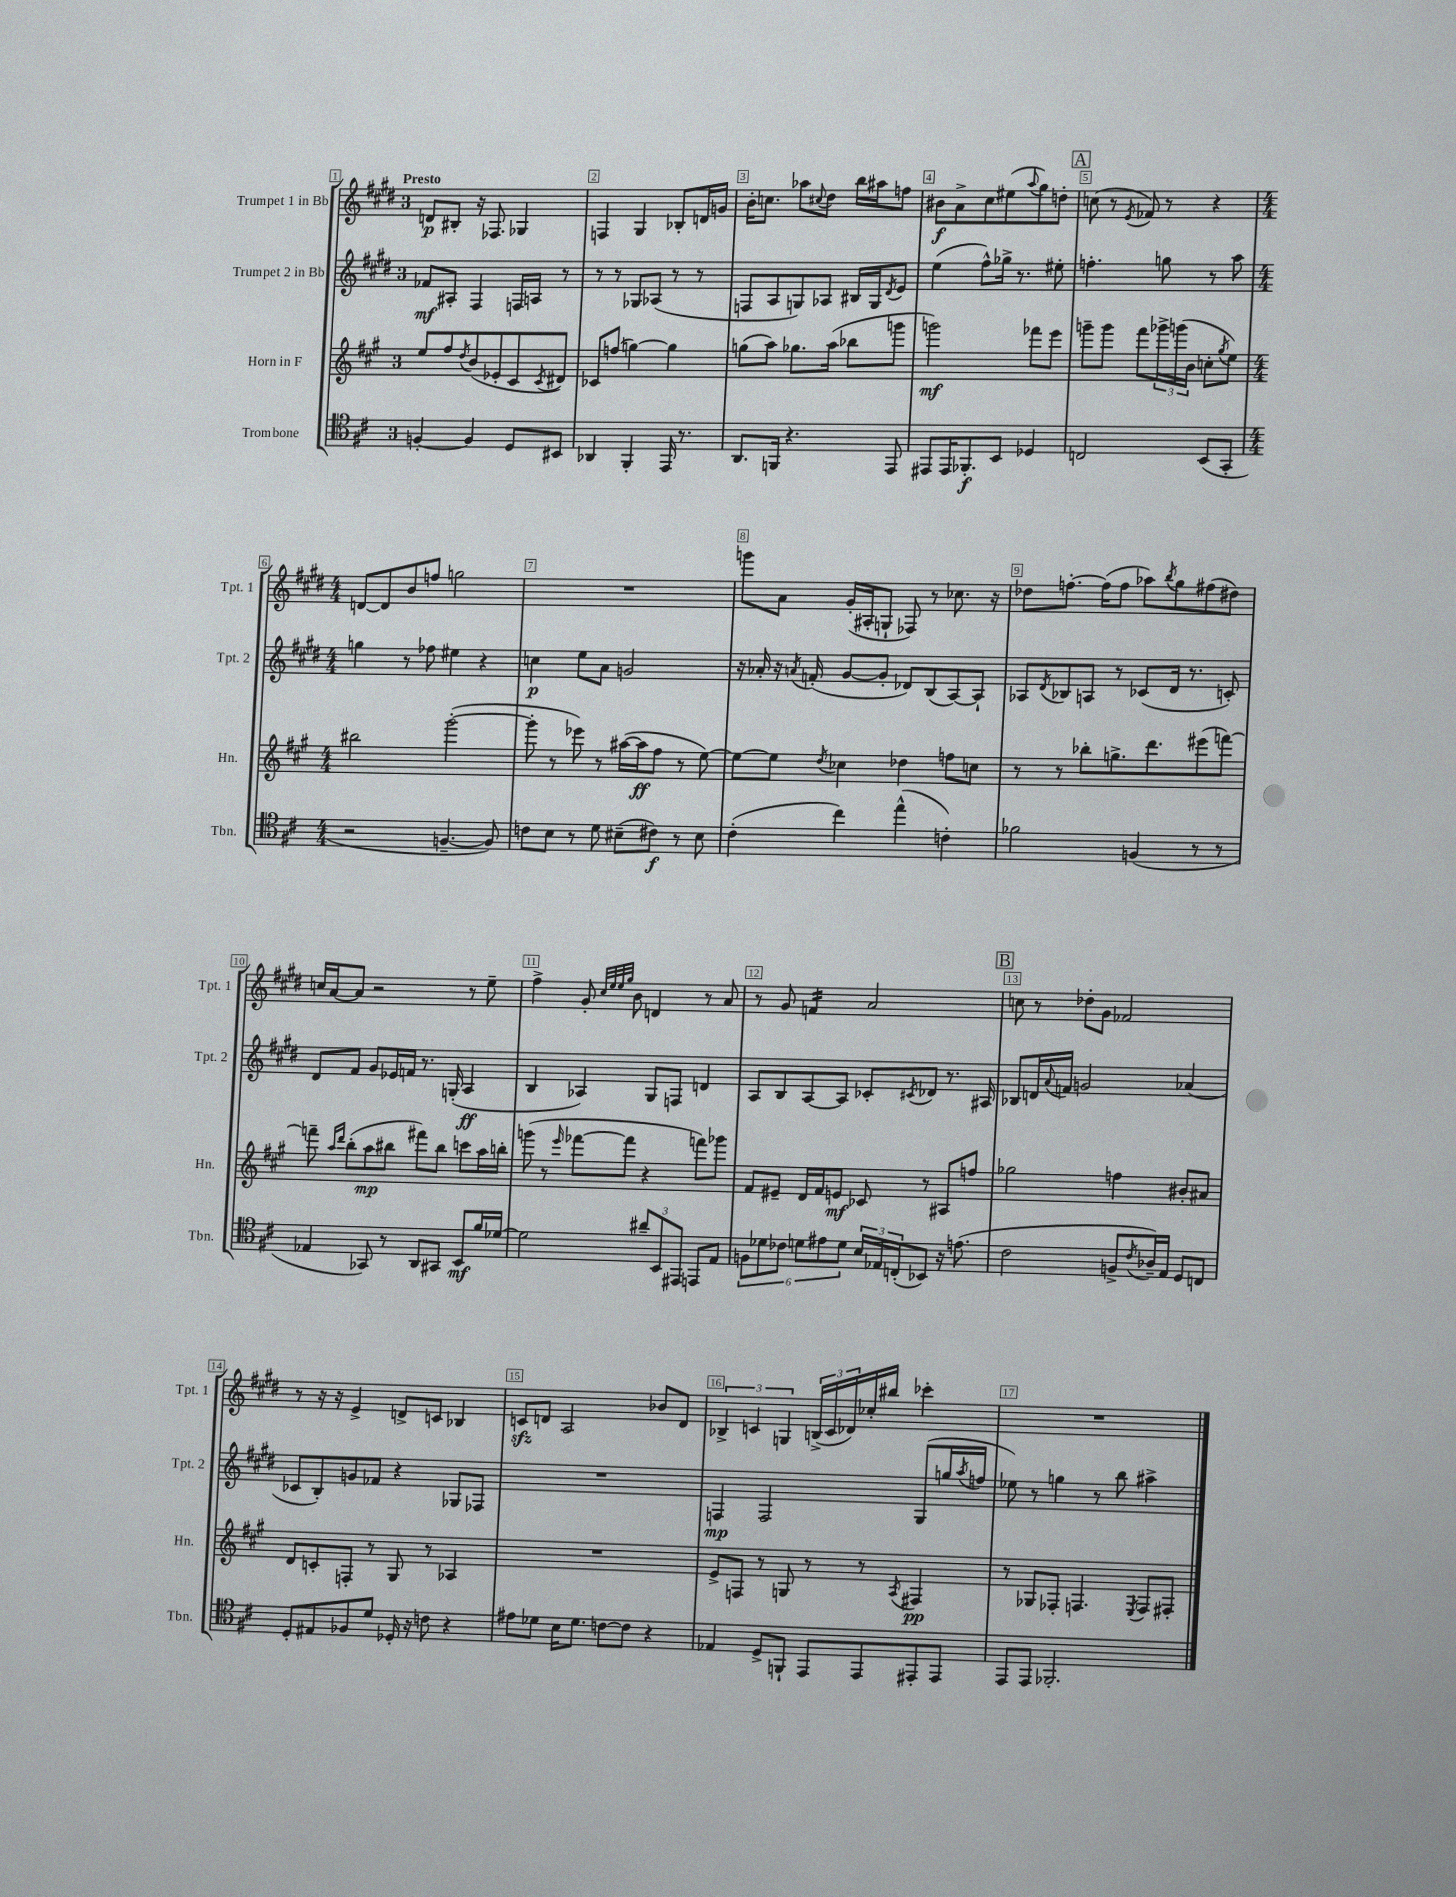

**kern	**dynam	**kern	**dynam	**kern	**dynam	**kern	**dynam
*part4	*part4	*part3	*part3	*part2	*part2	*part1	*part1
*staff4	*staff4	*staff3	*staff3	*staff2	*staff2	*staff1	*staff1
*I"Trombone	*	*I"Horn in F	*	*I"Trumpet 2 in Bb	*	*I"Trumpet 1 in Bb	*
*I'Tbn.	*	*I'Hn.	*	*I'Tpt. 2	*	*I'Tpt. 1	*
*clefC4	*	*clefG2	*	*clefG2	*	*clefG2	*
*k[f#c#]	*	*k[f#c#g#]	*	*k[f#c#g#d#]	*	*k[f#c#g#d#]	*
*M3/4	*	*M3/4	*	*M3/4	*	*M3/4	*
=1	=1	=1	=1	=1	=1	=1	=1
!	!	!	!	!	!	!LO:TX:a:B:t=Presto	!
[4Fn'/	.	8ee/L	.	8f-X/L	mf	8dn/L	p
.	.	8ff#/	.	8A#X'/J	.	8B#X'/J	.
.	.	8qdd/	.	.	.	.	.
4F/]	.	(8b/	.	4F#/	.	16r	.
.	.	.	.	.	.	8.F-X/	.
.	.	8e-X'/	.	.	.	.	.
8D/L	.	8c#/	.	16Fn/LL	.	4G-X/	.
.	.	.	.	16An/JJ	.	.	.
.	.	8qc#/	.	.	.	.	.
8BB#X/J	.	8d#X/J)	.	8r	.	.	.
=2	=2	=2	=2	=2	=2	=2	=2
4AA-X/	.	8c-X/L	.	8r	.	4Fn/	.
.	.	(8ffn/J	.	8r	.	.	.
4FF#'/	.	[4ggn\)	.	8G-X/L	.	4G#/	.
.	.	.	.	(8A-X/J	.	.	.
16EE/	.	4gg\]	.	8r	.	8B-X'/L	.
8.r	.	.	.	.	.	.	.
.	.	.	.	8r	.	16dn/L	.
.	.	.	.	.	.	16gn/JJ	.
=3	=3	=3	=3	=3	=3	=3	=3
8.AA/L	.	(8ggn\L	.	8Fn/L	.	16b'\KL	.
.	.	.	.	.	.	8.ccn\J	.
.	.	8aa\J)	.	8A/	.	.	.
16FFn/Jk	.	.	.	.	.	.	.
4.r	.	8.gg-X\L	.	8Gn/)	.	8aa-X\L	.
.	.	.	.	.	.	8qqcc#X/	.
.	.	.	.	8A-X/J	.	8dd#\J	.
.	.	(16aa\Jk	.	.	.	.	.
.	.	8bb-X\L	.	16B#X/LL	.	16bb\LL	.
.	.	.	.	16G/J	.	16aa#X\J	.
.	.	.	.	8qd#/	.	.	.
8EE/	.	8gggn\J	.	8e/J	.	8ffn\J	.
=4	=4	=4	=4	=4	=4	=4	=4
8EE#X/L	.	2gggn\)	mf	(4ee\	.	8b#X\L	f
16EE#/K	.	.	.	.	.	8a^\	.
8.FF-X'/	f	.	.	.	.	.	.
.	.	.	.	8ff#^^\L)	.	8cc#\	.
8BB/J	.	.	.	16gg-X^\Jk	.	(8ee#X\	.
.	.	.	.	8.r	.	.	.
.	.	.	.	.	.	8qqaa/	.
4D-X/	.	8fff-X\L	.	.	.	8gg#\)	.
.	.	8eee\J	.	8ee#X'\	.	8ddn'\J	.
!!LO:REH:place=s1:t=A
=5	=5	=5	=5	=5	=5	=5	=5
2Cn/	.	8gggn~\L	.	4.ffn'\	.	(8ccn\	.
.	.	8ggg\J	.	.	.	8r	.
.	.	.	.	.	.	8qe/	.
.	.	8fff#\L	.	.	.	8f-X/)	.
.	.	24ggg-X^\L	.	8ggn\	.	8r	.
.	.	(24gggn\	.	.	.	.	.
.	.	24b\JJ	.	.	.	.	.
(8BB/L	.	8ccn'\L	.	8r	.	4r	.
.	.	8qgg#/	.	.	.	.	.
8GG'/J	.	8ee\J)	.	8aa\	.	.	.
!!LO:LB:g=z
=6	=6	=6	=6	=6	=6	=6	=6
*M4/4	*	*M4/4	*	*M4/4	*	*M4/4	*
2r	.	2bb#X\	.	4ggn\	.	[8dn/L	.
.	.	.	.	.	.	8d/]	.
.	.	.	.	8r	.	8b/	.
.	.	.	.	8ff-X\	.	8ffn/J	.
[4.Fn~/	.	([2ggg#'\	.	4ee#X\	.	2ggn\	.
.	.	.	.	4r	.	.	.
8F/])	.	.	.	.	.	.	.
=7	=7	=7	=7	=7	=7	=7	=7
8cn\L	.	8ggg#'\]	.	4ccn\	p	1r	.
8B\J	.	8r	.	.	.	.	.
8r	.	8eee-X\)	.	8ee\L	.	.	.
8d\	.	8r	.	8a\J	.	.	.
(8B#X~\L	.	([16aa#X\LL	.	2gn/	.	.	.
.	.	16aa#\J]	ff	.	.	.	.
8c#X\J)	f	8ff#\J	.	.	.	.	.
8r	.	8r	.	.	.	.	.
8B#\	.	[8ee\)	.	.	.	.	.
=8	=8	=8	=8	=8	=8	=8	=8
(4c#'\	.	8ee\L_	.	16r	.	8gggn\L	.
.	.	.	.	16a-X'/	.	.	.
.	.	8ee\J]	.	16r	.	8a\J	.
.	.	.	.	8qan/	.	.	.
.	.	.	.	(16fn'/	.	.	.
.	.	8qdd/	.	.	.	.	.
4cc#\)	.	4cc-X\	.	[8g#/L	.	(16g#'/LL	.
.	.	.	.	.	.	16A#X'/J	.
.	.	.	.	8g#'/J]	.	8Gn`/J	.
(4ee^^\	.	4dd-X\	.	8d-X/L)	.	8F-X/)	.
.	.	.	.	(8B/	.	8r	.
4cn'\)	.	8ffn\L	.	[8A/)	.	8.cc-X\	.
.	.	8ccn\J	.	8A`/J]	.	.	.
.	.	.	.	.	.	16r	.
=9	=9	=9	=9	=9	=9	=9	=9
2f-X\	.	8r	.	8A-X/L	.	8dd-X\L	.
.	.	.	.	8qd#/	.	.	.
.	.	8r	.	8B-X/	.	[8.ffn'\J	.
.	.	8bb-X'\L	.	8An/J	.	.	.
.	.	.	.	.	.	(16ff\KL]	.
.	.	8.ggn^\	.	8r	.	8ff\J	.
(4Fn/	.	.	.	(8c-X/L	.	8aa-X\L)	.
.	.	8.ddd\	.	.	.	.	.
.	.	.	.	.	.	8qbb/	.
.	.	.	.	16d#/Jk	.	8gg#\	.
.	.	.	.	8.r	.	.	.
8r	.	(8eee#X\	.	.	.	(8ff#X\	.
8r	.	[8fffn\J)	.	8cn'/)	.	8dd#X\J)	.
!!LO:LB:g=z
=10	=10	=10	=10	=10	=10	=10	=10
4E-X/	.	8fffn~\]	.	8d#/L	.	16ccn/LL	.
.	.	.	.	.	.	[16a/J	.
.	.	16qqaa/LL	.	.	.	.	.
.	.	16qqddd/JJ	.	.	.	.	.
.	.	(8bb'\L	.	8f#/J	.	8a/J]	.
8GG-X/)	.	8aa\	mp	8g#/L	.	2r	.
8r	.	8bb#X\J	.	16e-X/L	.	.	.
.	.	.	.	16fn/JJ	.	.	.
8AA/L	.	8fff#X\L)	.	8.r	.	.	.
8GG#X/J	.	8bb#\J	.	.	.	.	.
.	.	.	.	(16Gn'/	.	.	.
8BB/L	mf	8cccn\L	.	4A/	ff	8r	.
16f#/L	.	16aa\L	.	.	.	8ee~\	.
[16d-X/JJ	.	16bbn'\JJ	.	.	.	.	.
=11	=11	=11	=11	=11	=11	=11	=11
2d-\]	.	(8gggn\	.	4B/	.	4ff#^\	.
.	.	8r	.	.	.	.	.
.	.	16qqeee/	.	.	.	.	.
.	.	[8fff-X\L	.	4A-X/)	.	8g#'/	.
.	.	.	.	.	.	32qqcc#/LLL	.
.	.	.	.	.	.	32qqee/	.
.	.	.	.	.	.	32qqee/	.
.	.	.	.	.	.	32qqgg#/JJJ	.
.	.	8fff-\J]	.	.	.	8b\	.
12a#X~/L	.	4r	.	8G#/L	.	4dn/	.
12BB/	.	.	.	.	.	.	.
.	.	.	.	8Fn/J	.	.	.
12EE#X/J	.	.	.	.	.	.	.
8EEn/L	.	8fffn\L)	.	4dn/	.	8r	.
8E/J	.	8ggg-X\J	.	.	.	8a/	.
=12	=12	=12	=12	=12	=12	=12	=12
12Fn\L	.	8f#/L	.	8A/L	.	8r	.
12d-X\	.	.	.	.	.	.	.
.	.	8e#X~/J	.	8B/	.	8g#/	.
12c-X\J	.	.	.	.	.	.	.
*	*	*	*	*	*	*tremolo	*
12dn\L	.	16d/LL	.	[8A/	.	16fn/LL	.
.	.	16f#/J	.	.	.	16fn/	.
12e#X\	.	.	.	.	.	.	.
.	.	8en/J	mf	8A/J]	.	16fn/	.
12d\J	.	.	.	.	.	.	.
.	.	.	.	.	.	16fn/JJ	.
*	*	*	*	*	*	*Xtremolo	*
24B/LL	.	8c-X/	.	8c-X'/L	.	2a/	.
24E-X/	.	.	.	.	.	.	.
(24Cn'/J	.	.	.	.	.	.	.
.	.	.	.	8qc#X/	.	.	.
8BB-X/J)	.	8r	.	8d-X/J	.	.	.
16r	.	8A#X/L	.	8.r	.	.	.
(8.en\	.	.	.	.	.	.	.
.	.	8ffn/J	.	.	.	.	.
.	.	.	.	16A#X/	.	.	.
!!LO:REH:place=s1:t=B
=13	=13	=13	=13	=13	=13	=13	=13
2c#\	.	2gg-X\	.	8B-X/L	.	8ccn\	.
.	.	.	.	16dn/L	.	8r	.
.	.	.	.	8qqa/	.	.	.
.	.	.	.	16fn/JJ	.	.	.
.	.	.	.	2gn/	.	8dd-X'\L	.
.	.	.	.	.	.	8g#\J	.
8Fn^/L	.	4ffn\	.	.	.	2f-X/	.
8qc#/	.	.	.	.	.	.	.
16A-X~/L)	.	.	.	.	.	.	.
16E/JJ	.	.	.	.	.	.	.
8D/L	.	8b#X'/L	.	(4a-X/	.	.	.
8Cn/J	.	8a#X/J	.	.	.	.	.
!!LO:LB:g=z
=14	=14	=14	=14	=14	=14	=14	=14
8D'/L	.	8d/L	.	8c-X/L	.	8r	.
8E#X/	.	8cn'/	.	8B'/)	.	16r	.
.	.	.	.	.	.	16r	.
8F-X/	.	8Fn'/J	.	8gn/	.	4e^/	.
8d/J	.	8r	.	8f-X/J	.	.	.
16D-X'/	.	8G#/	.	4r	.	8dn^/L	.
16r	.	.	.	.	.	.	.
8cn\	.	8r	.	.	.	8cn/J	.
4r	.	4A-X/	.	8G-X/L	.	4B-X/	.
.	.	.	.	8F-X/J	.	.	.
=15	=15	=15	=15	=15	=15	=15	=15
8e#X\L	.	1r	.	1r	.	8cnzz/L	.
8d-X\J	.	.	.	.	.	8dn/J	.
16B\KL	.	.	.	.	.	2A/	.
8.d-\J	.	.	.	.	.	.	.
[8cn\L	.	.	.	.	.	.	.
8c\J]	.	.	.	.	.	.	.
4r	.	.	.	.	.	8b-X/L	.
.	.	.	.	.	.	8d/J	.
=16	=16	=16	=16	=16	=16	=16	=16
4E-X/	.	8e^/L	.	4Fn/	mp	6B-X^/	.
.	.	8Fn/J	.	.	.	.	.
.	.	.	.	.	.	6cn/	.
8D^/L	.	8r	.	2F/	.	.	.
.	.	.	.	.	.	6Gn/	.
8FFn`/J	.	8Gn/	.	.	.	.	.
8EE/L	.	8r	.	.	.	(24Bn^/LL	.
.	.	.	.	.	.	24c/	.
.	.	.	.	.	.	24d-X/)	.
8EE/	.	8r	.	.	.	16cc-X'/	.
.	.	.	.	.	.	16bb#X/JJ	.
.	.	8qA/	.	.	.	.	.
8EE#X'/	.	4F#X/	pp	(8G#/L	.	4ccc-X'\	.
8EE#/J	.	.	.	16ggn/L	.	.	.
.	.	.	.	8qaa/	.	.	.
.	.	.	.	16ffn/JJ	.	.	.
=17	=17	=17	=17	=17	=17	=17	=17
8EE/L	.	8r	.	8ee-X\)	.	1r	.
8EE/J	.	8G-X/L	.	8r	.	.	.
2.FF-X'/	.	8F-X'/J	.	4ggn\	.	.	.
.	.	4.Fn/	.	.	.	.	.
.	.	.	.	8r	.	.	.
.	.	.	.	8bb\	.	.	.
.	.	8qE/	.	.	.	.	.
.	.	8F/L	.	4aa#X^\	.	.	.
.	.	8F#X'/J	.	.	.	.	.
==	==	==	==	==	==	==	==
*-	*-	*-	*-	*-	*-	*-	*-
